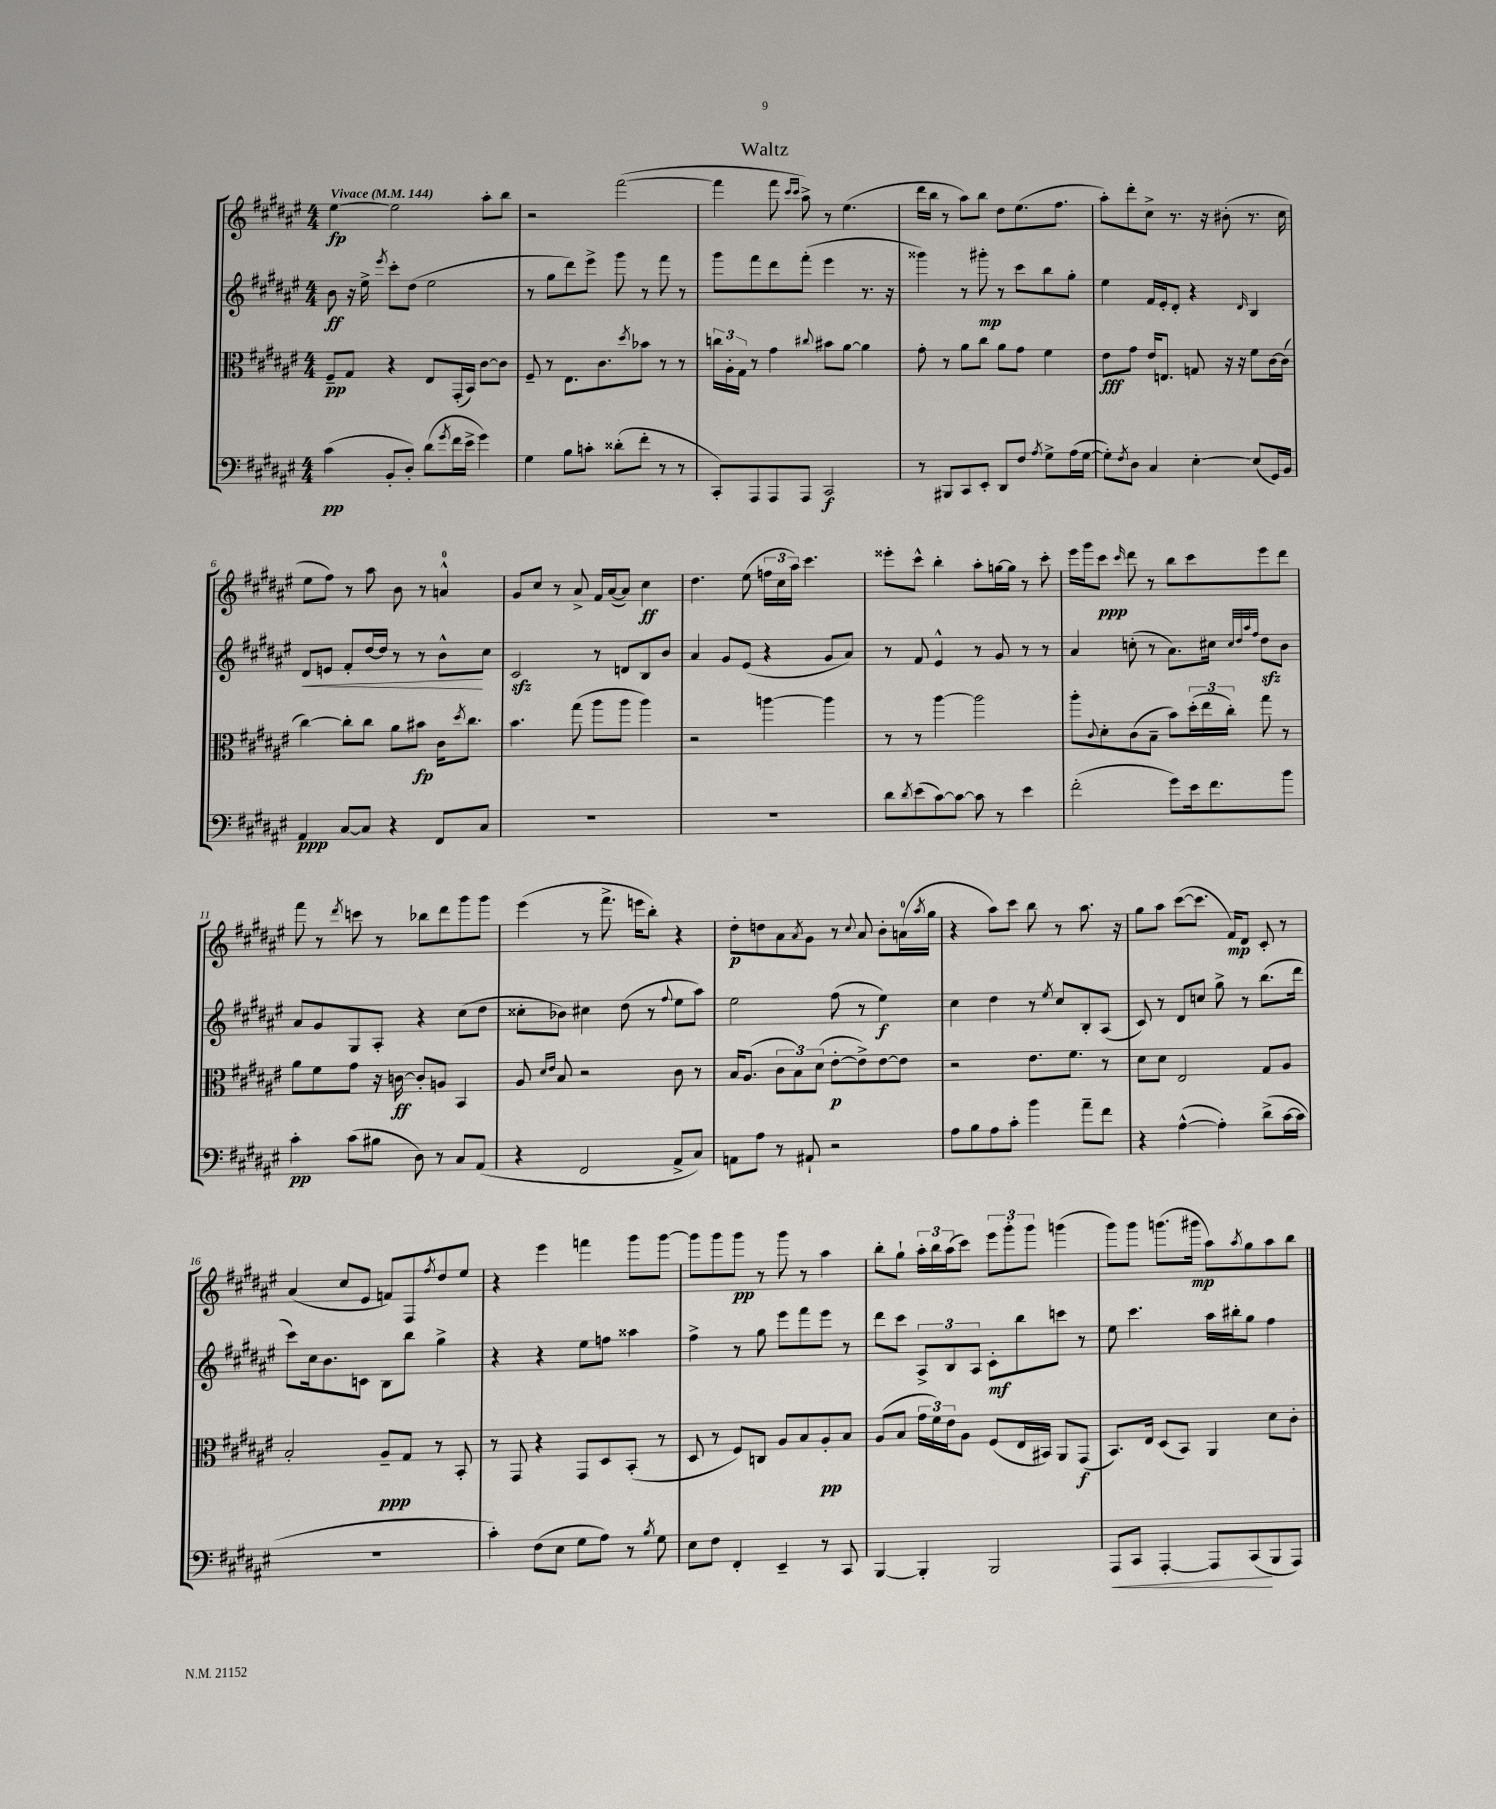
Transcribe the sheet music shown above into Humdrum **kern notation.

**kern	**kern	**kern	**kern
*staff4	*staff3	*staff2	*staff1
*clefF4	*clefC3	*clefG2	*clefG2
*k[f#c#g#d#a#e#]	*k[f#c#g#d#a#e#]	*k[f#c#g#d#a#e#]	*k[f#c#g#d#a#e#]
*M4/4	*M4/4	*M4/4	*M4/4
*MM144	*MM144	*MM144	*MM144
(4c#	8F#~	8b	[4ee#
.	8G#	16r	.
.	.	16ee#^	.
.	.	8qeee#	.
8BB'	4r	8ccc#'	2ee#]
8D#')	.	(8dd#	.
(8d#	8E#	2ee#	.
8qg#	.	.	.
16f#	(16GG#'	.	.
16e#^	16BB)	.	.
4g#)	[8c#	.	8aa#'
.	8c#]	.	8bb
=	=	=	=
4G#	8F#~	8r	2r
.	8r	8gg#	.
8B	8.E#	8ddd#)	.
8c'	.	8eee#^	.
.	8.c#	.	.
(8d##'	.	8ggg#	([2fff#
.	8qdd#	.	.
8f#'	8b-	8r	.
8r	8r	8fff#	.
8r	8r	8r	.
=	=	=	=
8CC#')	24cc	8ggg#	4fff#]
.	24A#'	.	.
.	24G#	.	.
8AAA#	8r	8fff#	.
8AAA#	4g#	8ddd#	8fff#
.	.	.	16qqccc#
.	.	.	16qqccc#
8AAA#	.	(8fff#'	8aa#^)
.	8qqcc#	.	.
2CC#	8b#	4eee#	8r
.	[8a#	.	(4.ee#
.	4a#]	8.r	.
.	.	16r	.
=	=	=	=
8r	8g#'	4ggg##)	16ddd#
.	.	.	16bb
8BBB#	8r	.	8r
8CC#	8a#	8r	8aa#)
8EE#'	8cc#	8ggg#'	8bb
8DD#	8a#	8r	8dd#
8F#	8g#	8ccc#	(8.ee#
8qA#	.	.	.
8G#^	4f#	8bb	.
.	.	.	8.ff#
(16A#	.	8gg#'	.
[16G#	.	.	.
=	=	=	=
8G#'])	8e#	4ee#	8aa#')
8qF#	.	.	.
8D#	8g#	.	8ddd#'
4C#	16e#	16f#	8cc#^
.	8.E	16e#'	.
.	.	8d#'	8.r
[4E#'	8G	4r	.
.	.	.	16r
.	16r	.	(8b#'
.	16r	.	.
.	.	16qqd#	.
(8E#]	8f#	4B	8.r
16GG#)	[16c#	.	.
16BB	(16c#]	.	16cc#
=	=	=	=
4AA#	[4cc#)	8d#	8ee#
.	.	8e	8ff#)
[8C#	8cc#']	8f#'	8r
8C#]	8cc#	[16dd#	8aa#
.	.	16dd#]	.
4r	8a#	8r	8b
.	8b#	8r	8r
8FF#	16c#	8b^^	4a^^
.	8qdd#	.	.
.	8.cc#	.	.
8C#	.	8cc#	.
=	=	=	=
1r	4.b	2c#	8g#
.	.	.	8cc#
.	.	.	8r
.	(8gg#	.	8a#^
.	8aa#	8r	16f#
.	.	.	([16a#
.	8aa#	8d	8a#])
.	4aa#)	8B	4cc#
.	.	8b	.
=	=	=	=
1r	2r	4a#	4.dd#
.	.	8g#	.
.	.	(8e#	(8ee#
.	[4aa	4r	24ff
.	.	.	24cc#
.	.	.	24aa#)
.	.	.	4.ccc#
.	4aa]	8g#	.
.	.	8a#)	.
=	=	=	=
8d#	8r	8r	8eee##'
8qd#	.	.	.
(8e#	8r	8f#	8ccc#^^
[8c#)	[4aa#	4e#^^	4bb'
8c#_	.	.	.
8c#]	2aa#]	8r	8aa#'
8r	.	8g#	[16gg
.	.	.	16gg]
4e#	.	8r	8r
.	.	8r	8ccc#'
=	=	=	=
(2f#'	8aa#'	4a#	16eee#
.	.	.	16ggg#
.	8qqc#	.	.
.	8d#'	.	8ccc#
.	.	.	16qqccc#
.	(8c#	(8cc'	8ddd#
.	8B~	8r	8r
8g#)	8b)	8.a#)	8bb
16e#	(24dd#'	.	8ccc#
.	24ee#	.	.
8.f#	.	16cc#	.
.	24cc#')	.	.
.	.	32qqcc#	.
.	.	32qqdd#	.
.	.	32qqaa#	.
.	.	32qqff#	.
.	8gg#	8dd#	8eee#
8b	8r	8b	8ddd#
=	=	=	=
4c#'	8a#	8a#	8fff#
.	8f#	8g#	8r
.	.	.	8qddd#
(8c#	8g#	8G#	8ccc
8B#	16r	8A#'	8r
.	[16c	.	.
8D#)	8c']	4r	8bb-
8r	8A	.	8ddd#
8C#	4BB	(8cc#	8ggg#
(8AA#	.	8dd#	8ggg#
=	=	=	=
4r	8A#	8cc##'	(4eee#
.	16qqd#	.	.
.	16qqe#	.	.
.	8B	8b-)	.
2FF#	2r	4cc#	8r
.	.	.	8.fff#^
.	.	(8dd#	.
.	.	.	16eee
.	.	8r	8bb')
.	.	8qqff#	.
8AA#^	8c#	8ee#	4r
8C#)	8r	8aa#)	.
=	=	=	=
8AA	16B	2ee#	8dd#'
.	(8.A#	.	.
8A#	.	.	8dd
8r	12c#	.	8a#
.	12B)	.	.
.	.	.	8qa#
8AA#`	.	.	8g#
.	(12d#	.	.
2r	[8e#'	(8ff#	8r
.	.	.	8qqcc#
.	8e#^])	8r	8a#
.	[8e#	4ee#)	8b'
.	8e#]	.	(16a
.	.	.	8qaa#
.	.	.	16gg#
=	=	=	=
8A#	2r	4cc#	4r
8B	.	.	.
8A#	.	4dd#	8aa#)
8c#'	.	.	8ccc#
4b	8.e#	8r	8bb
.	.	8qee#	.
.	.	8cc#	8r
.	8.f#	.	.
8a#~	.	8B'	8.aa#
8f#	8r	(8A#	.
.	.	.	16r
=	=	=	=
4r	8d#	8c#)	8gg#
.	8d#	8r	8aa#
([4A#^^	2E#	8d#	([8ccc#
.	.	8cc	8.ccc#]
4A#'])	.	8gg#^	.
.	.	.	16f#)
.	.	8r	8d#
(8d#^	8G#	(8.bb	8c#'
[16c#	8A#	.	8r
16c#]	.	16ddd#	.
=	=	=	=
1r	2B'	8ccc#)	(4a#
.	.	16cc#	.
.	.	8.b	.
.	.	.	8cc#
.	.	8c	8e#
.	8A#~	8B	8f)
.	8G#	8bb	8F#
.	.	.	8qff#
.	8r	4gg#^	8dd#
.	8BB'	.	8ee#
=	=	=	=
4c#')	8r	4r	4r
.	8GG#	.	.
(8F#	4r	4r	4eee#
8E#	.	.	.
8G#	8GG#	8ee#	4fff
8A#)	8D#	8ff	.
8r	(8BB'	4aa##	8ggg#
8qB	.	.	.
8G#	8r	.	[8ggg#
=	=	=	=
8E#	8D#	4ff#^	8ggg#]
8F#	8r	.	8ggg#
4FF#'	8F#)	8r	8ggg#
.	8C	8gg#	8r
4EE#~	8A#	8eee#	8ggg#
.	8B	8fff#	8r
8r	8A#'	8eee#	4aa#
8CC#	8B	8r	.
=	=	=	=
[4BBB	(8A#	8ddd#	8bb'
.	8B	8ccc#	8gg#`
4BBB']	24g#	12A#^	24aa#'
.	24f#)	.	24bb
.	24e#	12B	(24aa#
.	8A#	.	8ccc#)
.	.	12A#	.
2BBB	(8F#	8c#'	12eee#
.	.	.	12ggg#'
.	16E#	8bb	.
.	.	.	12ggg#
.	16BB#)	.	.
.	8AA#	8ccc	(4ggg
.	(8GG#	8r	.
=	=	=	=
8AAA#	8.BB)	8ee#	8ggg#)
8CC#	.	4.ccc#	8ggg#
.	16E#	.	.
[4AAA#'	(8D#	.	(8.ggg
.	8BB)	.	.
.	.	.	16ggg#
8AAA#]	4AA#	16aa#	8aa#)
.	.	16bb#'	.
.	.	.	8qaa#
(8CC#	.	8gg#	8gg#
8BBB	8d#	4ff#	8aa#
8AAA#)	8c#'	.	8bb
==	==	==	==
*-	*-	*-	*-
